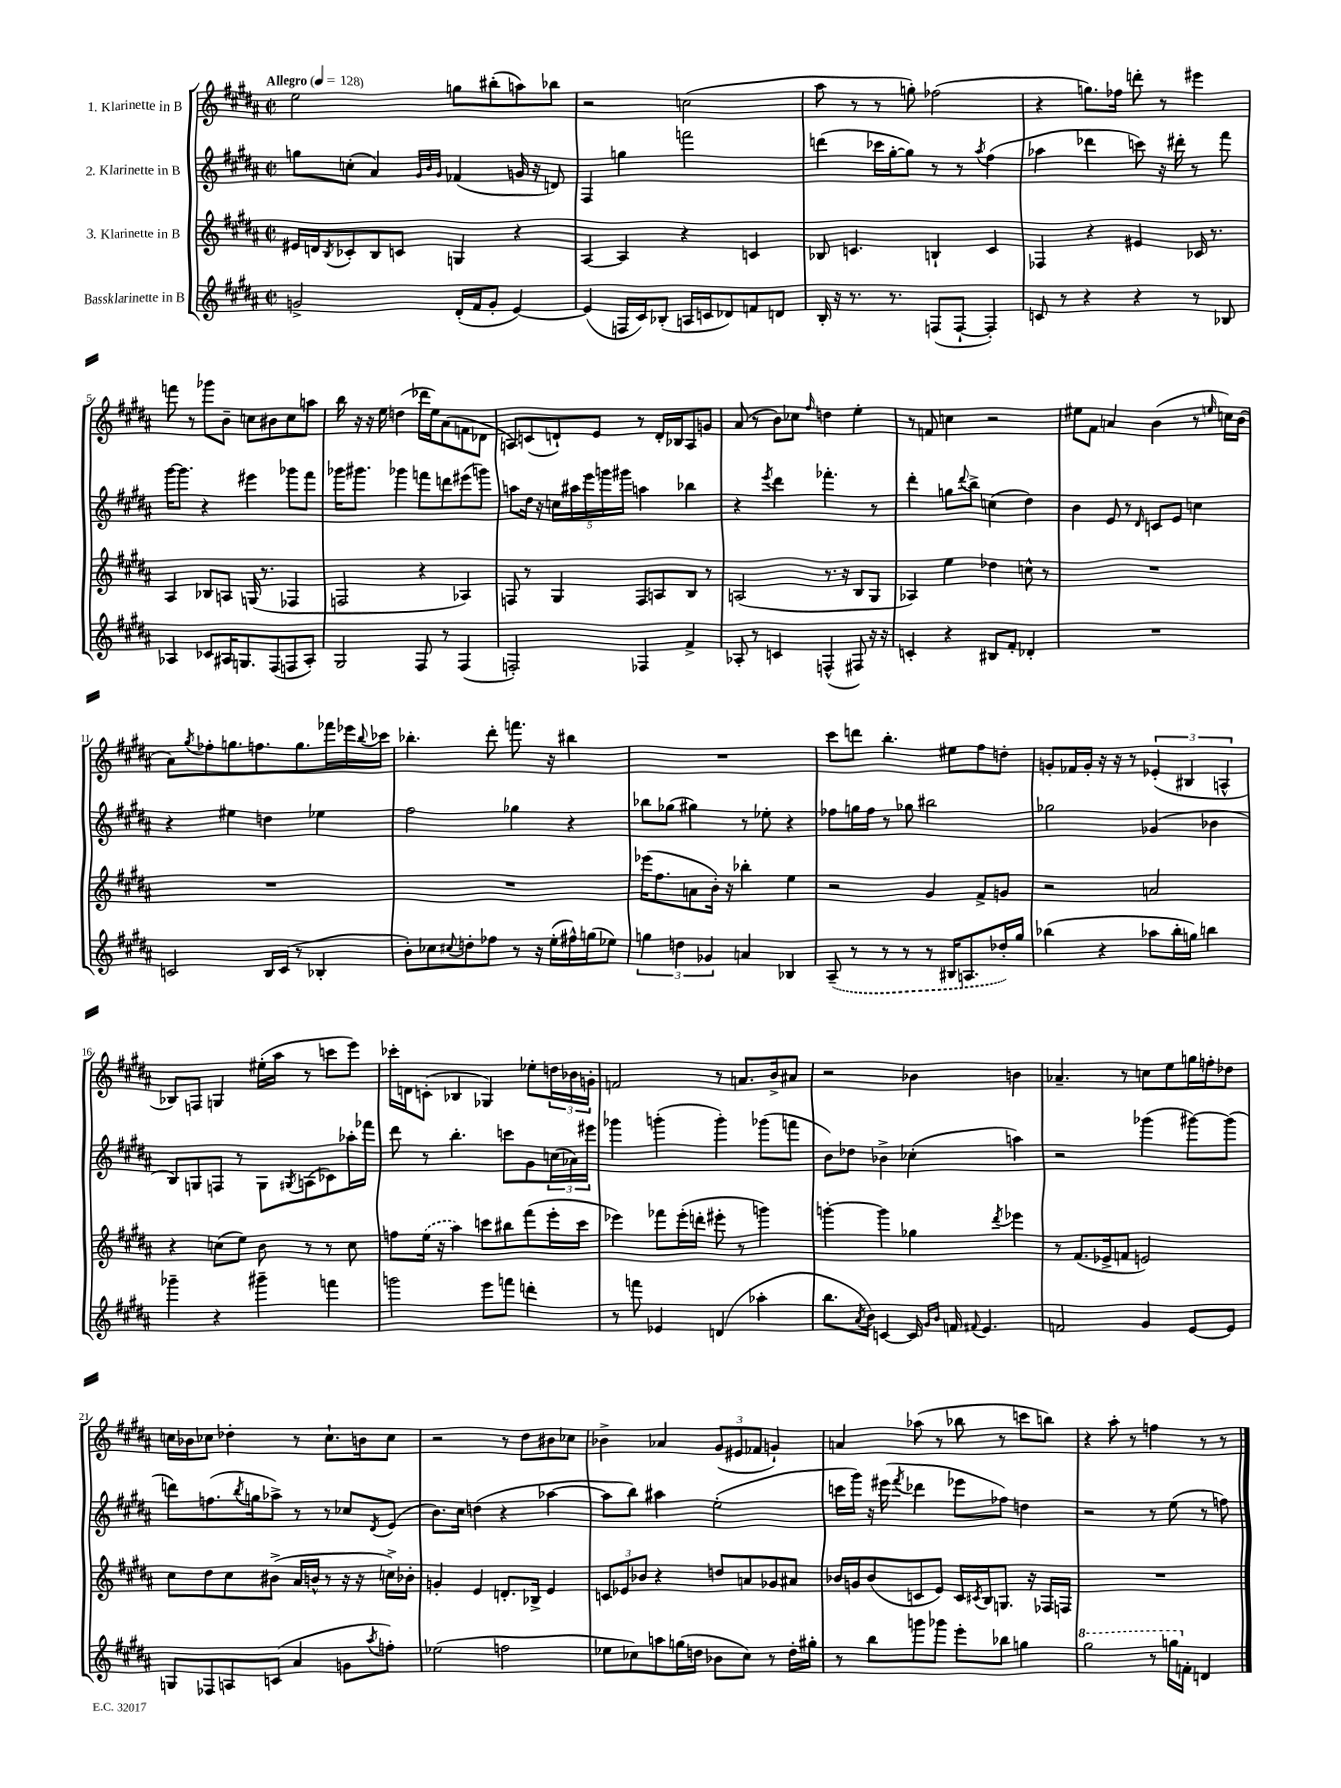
<<
\new StaffGroup <<
\new Staff = "s0" \with { instrumentName = "1. Klarinette in B" } {
    \clef treble \key b \major \defaultTimeSignature \time 2/2 \tempo "Allegro" 4 = 128
    e''2 g''8 bis''8-.( a''8) bes''8 |
    r2 c''2( |
    ais''8 r8 r8 g''8-.) fes''2( |
    r4 g''8.) fes''16 d'''8-. r8 eis'''4 |
    f'''8 r8 ges'''8 b'8-- c''8 bis'8 c''8 a''8 |
    b''16 r16 r16 e''16 d''4( des'''16 e''16) ais'8( f'8 des'8 |
    a8) c'8( d'8-!) e'8 r8 d'16-. bes16 a8 g'8 |
    ais'8( r8 b'8) ces''8 \grace { fis''16 } d''4 e''4-. |
    r8 f'8 c''4 r2 |
    eis''8 fis'8 a'4 b'4( r8 \grace { e''16 } c''16) b'16( |
    ais'8) \acciaccatura { gis''8 } fes''8-. g''8. f''8. g''8. fes'''16 ees'''16 \appoggiatura { b''8 } ces'''16 |
    bes''4.-. dis'''8-. f'''8. r16 bis''4 |
    R1 |
    cis'''8 d'''8 b''4.-. eis''8 fis''8 d''8-. |
    g'8-. fes'16 g'16-. r16 r16 r8 \tuplet 3/2 { ees'4-.( bis4 a4-^ } |
    bes8) f8 g4 eis''16-.( ais''16 r8 c'''8 e'''8) |
    ces'''16-. d'16 c'8-.( bes4 ges4) ees''8-. \tuplet 3/2 { d''16 bes'16 g'16-. } |
    f'2 r8 a'8. b'16-> ais'8 |
    r2 bes'4 b'4 |
    aes'4.-- r8 c''8 e''8 g''16 f''16-. des''8 |
    c''16 bes'16 ces''8 des''4-. r8 ces''8.-! b'16 ces''8 |
    r2 r8 dis''8 bis'8 ces''8 |
    bes'4-> aes'4 \tuplet 3/2 { gis'8( eis'8 fes'8 } g'4-!) |
    a'4 aes''8( r8 bes''8 r8 c'''8 b''8) |
    r4 ais''8-. r8 f''4 r8 r8 \bar "|." |
}
\new Staff = "s1" \with { instrumentName = "2. Klarinette in B" } {
    \clef treble \key b \major \defaultTimeSignature \time 2/2
    g''8 c''8-.( ais'4) \grace { gis'32 b'32 gis'32 } fes'4( g'16 r16 d'8) |
    fis4 g''4 f'''2 |
    d'''4( ces'''16 gis''16~-. gis''8) r8 r8 \acciaccatura { ais''8 } fis''4( |
    aes''4 des'''4 c'''8) r16 dis'''16-. r8 fis'''8 |
    gis'''16~ gis'''8. r4 eis'''4 ges'''8 fis'''8 |
    ges'''16 gis'''8. ges'''4 f'''8 d'''8 eis'''8( g'''8) |
    a''8 dis''16 r16 \tuplet 5/4 { c''16 ais''16 e'''16 g'''16 gis'''16 } a''4 bes''4 |
    r4 \acciaccatura { e'''8 } dis'''4 fes'''4.-. r8 |
    dis'''4-. g''8 \appoggiatura { dis'''8 } b''8-> c''4( dis''4) |
    b'4 e'8 r8 \grace { dis'16 } c'8 e'8 c''4 |
    r4 eis''4 d''4 ees''4 |
    fis''2 ges''4 r4 |
    bes''8 ges''8( gis''4) r8 ees''8-. r4 |
    fes''8 g''16 fes''16 r8 ges''8 bis''2 |
    ges''2 ges'4( bes'4 |
    b8) g8 f8 r8 g8 \acciaccatura { gis8 } a8( ces'8) aes''16-. fes'''16 |
    dis'''8 r8 b''4.-. c'''8 gis'8 \tuplet 3/2 { c''16( aes'16) eis'''16 } |
    ges'''4 g'''4-.( g'''4-.) ges'''8( f'''8 |
    b'8) des''8 bes'4-> ces''4-.( a''4) |
    r2 ges'''4( gis'''8~) gis'''8( |
    d'''8) f''8.( \acciaccatura { b''8 } g''16 aes''8->) r8 r8 ces''8 \acciaccatura { dis'8 } e'8( |
    b'8.) cis''16 d''4( r4 aes''4~ |
    aes''8 b''8) ais''4 e''2-.( |
    c'''16 gis'''16) r16 eis'''16( \acciaccatura { fis'''8 } des'''4 ees'''8 fes''8) d''4 |
    r2 r8 e''8( r8 f''8) \bar "|." |
}
\new Staff = "s2" \with { instrumentName = "3. Klarinette in B" } {
    \clef treble \key b \major \defaultTimeSignature \time 2/2
    eis'16 d'16 \acciaccatura { b8 } ces'8-. b8 c'8 g4 r4 |
    ais4~ ais4 r4 c'4 |
    bes8 c'4. b4-! c'4 |
    fes4 r4 eis'4 ces'16 r8. |
    ais4 bes8 a8 g16( r8. fes4 |
    f2 r4 aes4) |
    f8 r8 gis4 f8 a8 b8 r8 |
    a2( r8. r16 b8 gis8 |
    aes4) e''4 des''4 c''8-^ r8 |
    R1 |
    R1 |
    R1 |
    ees'''16( fis''8. a'8 b'16-.) r16 bes''4-. e''4 |
    r2 gis'4 fis'8-> g'8 |
    r2 a'2 |
    r4 c''8( e''8) b'8 r8 r8 c''8 |
    f''8 \once \slurDashed e''16( r16 ais''4) c'''8 bis''8 fis'''8( e'''16-. c'''16 |
    ees'''4) fes'''8 ees'''16-.( d'''16-. eis'''8-. r8 g'''4) |
    g'''4~-. g'''4 ges''4 \acciaccatura { dis'''8 } ees'''4 |
    r8 fis'8.( ees'16-> f'8 e'2) |
    cis''8 dis''8 cis''8 bis'8->( ais'16 b'16-^ r8 r16 r16 c''16->) bes'16-. |
    g'4-. e'4 d'8.-. bes16-> e'4 |
    \tuplet 3/2 { c'8 ees'8 bes'8 } r4 d''8 a'8 ges'8 ais'8 |
    bes'16 g'16 bes'8( c'8 e'8) c'16 \acciaccatura { cis'8 } b16 g8. r16 fes16 f16 |
    R1 \bar "|." |
}
\new Staff = "s3" \with { instrumentName = "Bassklarinette in B" } {
    \clef treble \key b \major \defaultTimeSignature \time 2/2
    g'2-> dis'16-.( fis'16 g'8-. e'4~) |
    e'4( f16 cis'16) bes8-.( a16 c'16 des'8) f'8 d'8 |
    b16-. r16 r8. r8. f8( f8~-! f4-.) |
    c'8 r8 r4 r4 r8 bes8 |
    aes4 ces'8 ais16 g8. fis8( f8 ais8-.) |
    gis2 fis8 r8 fis4( |
    f2-.) fes4 fis'4-> |
    aes8-. r8 c'4 f4-^( fis8) r16 r16 |
    c'4-. r4 bis8 fis'8-. des'4-. |
    R1 |
    c'2 b16 c'16( r8 bes4-. |
    b'8-.) ces''8 \appoggiatura { cis''8 } d''8-. fes''8 r8 r16 e''16-.( fis''16-^) g''16( ees''8) |
    \tuplet 3/2 { g''4 d''4 ges'4 } a'4 bes4 |
    \once \slurDashed ais8--( r8 r8 r8 r8 bis16 a8. des''16-.) gis''16 |
    bes''4( r4 aes''8 bes''16-. g''16) b''4 |
    ges'''4-- r4 gis'''4-- f'''4 |
    g'''2 e'''8 f'''8 d'''4-. |
    r8 f'''8 ees'4 d'4( aes''4-. |
    b''8. \acciaccatura { ais'8 } b'16) c'4~ c'16 \grace { gis'16 b'16 } f'16 \appoggiatura { fis'8 } e'4. |
    f'2 gis'4 e'8~ e'8 |
    g8 fes8 a8 c'8( ais'4 g'8 \acciaccatura { ais''8 } f''8-.) |
    ees''2( f''2 |
    ees''8 ces''8) a''8 g''16( d''16 bes'8 ces''8) r8 d''16-. gis''16-. |
    r8 b''8 g'''8 ges'''8 e'''8-. bes''8 g''4 |
    \ottava #1 gis'''2 r8 g'''16 \ottava #0 f'16-. d'4 \bar "|." |
}
>>
>>
